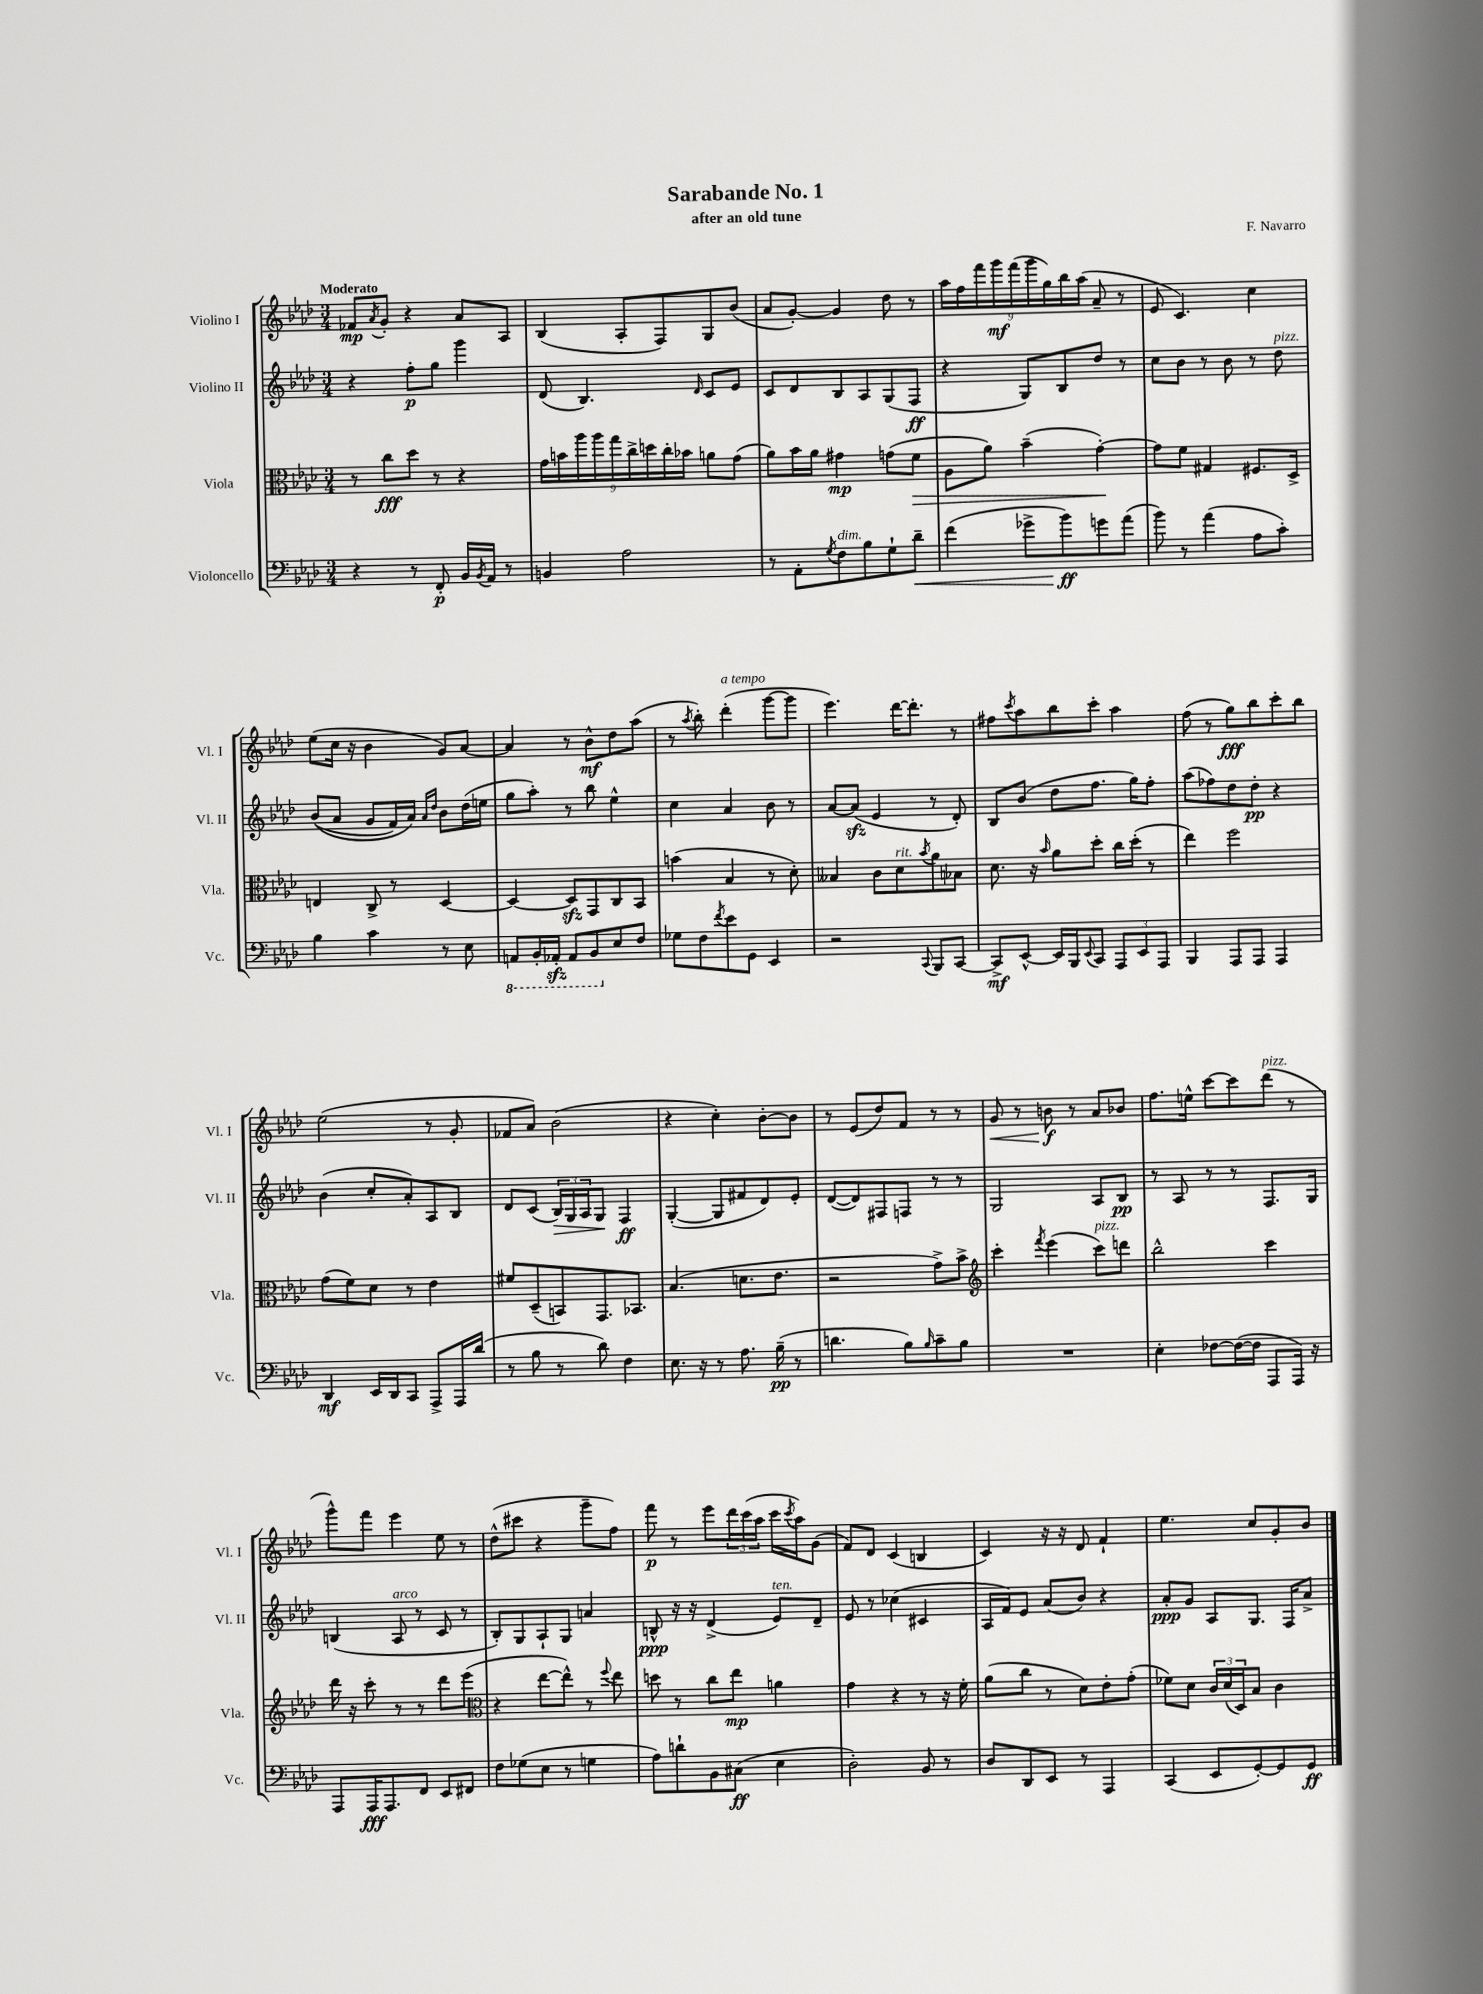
\header { title = "Sarabande No. 1" composer = "F. Navarro" subtitle = "after an old tune" }
<<
\new StaffGroup <<
\new Staff = "s0" \with { instrumentName = "Violino I" shortInstrumentName = "Vl. I" } {
    \clef treble \key aes \major \numericTimeSignature \time 3/4 \tempo "Moderato"
    fes'8\mp \acciaccatura { aes'8 } g'8-. r4 aes'8 aes8 |
    bes4( aes8-. f8) g8 bes'8( |
    aes'8 g'8~-.) g'4 des''8 r8 |
    \tuplet 9/8 { aes''16 f''16 f'''16 g'''16\mf f'''16( g'''16 g''16) bes''16 aes''16( } aes'8-- r8 |
    ees'8 c'4.) c''4 |
    ees''8( c''16 r16 bes'4 g'8) aes'8~ |
    aes'4 r8 bes'8-^\mf des''8 aes''8( |
    r8 \acciaccatura { aes''8 } bes''8-.) des'''4-.^\markup { \italic "a tempo" }( g'''8~ g'''8 |
    ees'''4.) des'''16~ des'''8.-. r8 |
    fis''8 \acciaccatura { c'''8 } aes''8 bes''8 c'''8-. aes''4 |
    f''8( r8 g''8\fff) bes''8 c'''8-. bes''8 |
    ees''2( r8 g'8-. |
    fes'8 aes'8) bes'2( |
    r4 c''4-.) bes'8~-. bes'8 |
    r8 ees'8( des''8) f'8 r8 r8 |
    g'8\< r8 b'8\f\! r8 aes'8 bes'8 |
    f''8. e''16-^ c'''8~ c'''8 des'''8^\markup { \italic "pizz." }( r8 |
    g'''8-^) f'''8 ees'''4 ees''8 r8 |
    des''8-^( cis'''8 r4 g'''8-- f''8) |
    f'''8\p r8 ees'''8 \tuplet 3/2 { des'''16 c'''16( aes''16 } c'''16 \acciaccatura { c'''8 } aes''16) g'8( |
    f'8) des'8 c'4( b4 |
    c'4) r16 r16 des'8 f'4-! |
    ees''4. c''8 g'8-. bes'8 \bar "|." |
}
\new Staff = "s1" \with { instrumentName = "Violino II" shortInstrumentName = "Vl. II" } {
    \clef treble \key aes \major \numericTimeSignature \time 3/4
    r4 f''8-.\p g''8 g'''4 |
    des'8( bes4.) \grace { des'16 } c'8 ees'8 |
    c'8 des'8 bes8 aes8 g8( f8\ff |
    r4 g8) bes8 des''8 r8 |
    c''8 bes'8 r8 bes'8 r8 des''8^\markup { \italic "pizz." } |
    bes'8(\( aes'8 g'8 f'16) aes'16\) \grace { aes'16 des''16 } bes'8 des''16( e''16 |
    g''8 aes''8-.) r8 bes''8 ees''4-^ |
    c''4 aes'4 bes'8 r8 |
    aes'8~ aes'8\sfz( ees'4 r8 des'8-.) |
    bes8 bes'8( des''8 f''8. g''16) f''8-. |
    aes''8( fes''8) des''8 des''8-.\pp r4 |
    bes'4( c''8-. aes'8-.) aes8 bes8 |
    des'8 c'8( \tuplet 3/2 { bes16\>) g16 aes16 } g8\! f4\ff |
    g4~-.( g8 fis'8 des'8) ees'8-. |
    des'8~( des'8) fis8 f8 r8 r8 |
    g2 aes8 bes8\pp |
    r8 aes8 r8 r8 f8. g16 |
    b4( aes8^\markup { \italic "arco" } r8 c'8 r8 |
    bes8-.) g8 aes8-! g8 a'4 |
    b8-^\ppp r16 r16 des'4->( ees'8^\markup { \italic "ten." }) des'8-- |
    ees'8 r8 ces''4( cis'4 |
    aes16 f'16) ees'8 aes'8( bes'8) r4 |
    aes'8-.\ppp g'8 aes8 g8. f16 aes'8-> \bar "|." |
}
\new Staff = "s2" \with { instrumentName = "Viola" shortInstrumentName = "Vla." } {
    \clef alto \key aes \major \numericTimeSignature \time 3/4
    r8 c''8\fff des''8 r8 r4 |
    \tuplet 9/8 { g'16 b'16 aes''16 aes''16 g''16 c''16-> d''16 c''16-. bes'16 } a'8 g'8( |
    aes'8) bes'16 aes'16 gis'4\mp g'8( f'8\> |
    aes8 aes'8) bes'4--( g'4~-.\!) |
    g'8 f'8 gis4 fis8. des16-> |
    e4 c8-> r8 des4~ |
    des4~ des8\sfz g,8 c8 bes,8 |
    b'4( bes4 r8 des'8-.) |
    beses4 c'8 des'8^\markup { \italic "rit." } \acciaccatura { bes'8 } aes'8 bes8 |
    des'8. r16 \grace { bes'16 } aes'8 des''8-. c''16 des''16-.( r8 |
    ees''4) f''2 |
    g'8( f'8) des'8 r8 ees'4 |
    fis'8 des8--( b,8) g,8. bes,8. |
    bes4.( d'8. ees'8. |
    r2 g'8->) bes'8-> |
    \clef treble c'''4-. \acciaccatura { f'''8 } ees'''4( c'''8^\markup { \italic "pizz." }) d'''8 |
    bes''2-^ c'''4 |
    des'''16 r16 c'''8-. r8 r8 des'''8 ees'''8( |
    \clef alto r4 ees''8~ ees''8-^) r8 \appoggiatura { f''8 } ees''8 |
    d''8 r8 c''8 ees''8\mp a'4 |
    g'4 r4 r8 r16 f'16-. |
    aes'8( c''8 r8 des'8) ees'8-. g'8-.( |
    fes'8) des'8 \tuplet 3/2 { c'16 des'16( des16) } bes8 c'4 \bar "|." |
}
\new Staff = "s3" \with { instrumentName = "Violoncello" shortInstrumentName = "Vc." } {
    \clef bass \key aes \major \numericTimeSignature \time 3/4
    r4 r8 f,8-.\p bes,16 \acciaccatura { bes,8 } aes,16 r8 |
    b,4 aes2 |
    r8 aes,8-. \acciaccatura { g8 } f8^\markup { \italic "dim." } bes8 g8-! des'8--\< |
    f'4( ges'8-> bes'8\ff\!) g'8 aes'8( |
    bes'8) r8 aes'4( aes8 c'8-.) |
    bes4 c'4 r8 ees8 |
    \ottava #-1 a,,8 bes,,16-. aes,,16-.\sfz aes,,8 bes,,8 \ottava #0 ees8 f8 |
    ges8 f8 \acciaccatura { f'8 } ees'8 g,8 ees,4 |
    r2 \appoggiatura { c,8 } bes,,8 c,8~ |
    c,8->\mf ees,8~-^ ees,16 bes,,16 \appoggiatura { ees,8 } c,8 \tuplet 3/2 { aes,,8 ees,8 aes,,8 } |
    bes,,4 aes,,8 aes,,8 aes,,4 |
    des,4\mf ees,16 des,16 c,8 aes,,8-> aes,,16 des'16( |
    r8 bes8 r8 des'8) f4 |
    ees8. r16 r8 aes8. bes16--\pp( r8 |
    d'4. bes8) \grace { bes16 } c'8-- bes8 |
    R2. |
    ees4-. fes8~ fes16~( fes16 aes,,8 aes,,16) r16 |
    aes,,8 aes,,16\fff aes,,8. f,8 ees,8 fis,8 |
    f8 ges8( ees8 r8 g4 |
    aes8) d'8-! bes,8 cis8\ff( ees4 |
    des2-.) bes,8 r8 |
    des8 des,8 ees,8 r8 aes,,4 |
    c,4( ees,8 g,8~-.) g,8 g,8\ff \bar "|." |
}
>>
>>
\layout { \context { \Score \remove "Bar_number_engraver" } }
